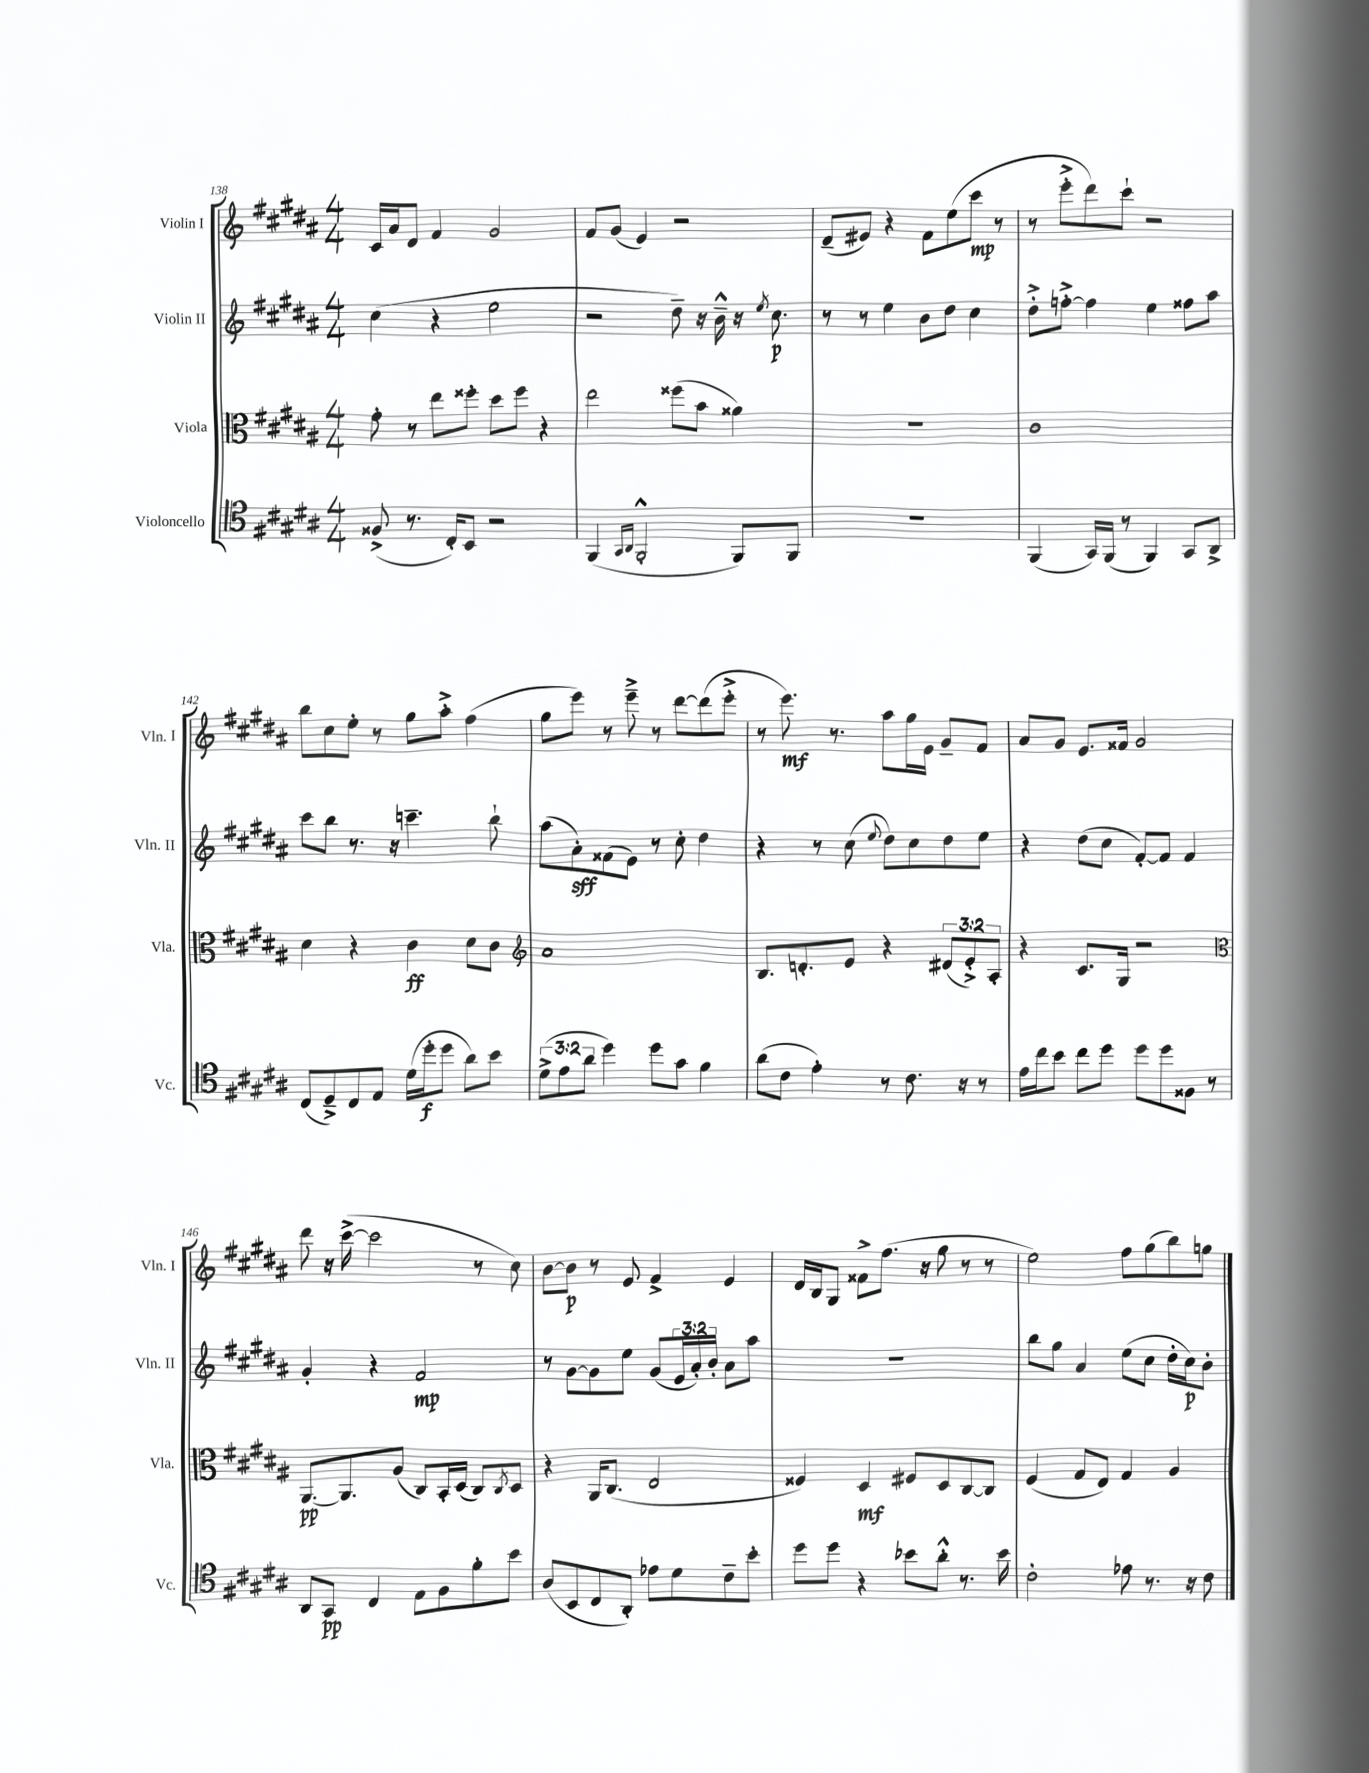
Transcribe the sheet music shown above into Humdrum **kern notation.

**kern	**dynam	**kern	**dynam	**kern	**dynam	**kern	**dynam
*part4	*part4	*part3	*part3	*part2	*part2	*part1	*part1
*staff4	*staff4	*staff3	*staff3	*staff2	*staff2	*staff1	*staff1
*I"Violoncello	*	*I"Viola	*	*I"Violin II	*	*I"Violin I	*
*I'Vc.	*	*I'Vla.	*	*I'Vln. II	*	*I'Vln. I	*
*clefC4	*	*clefC3	*	*clefG2	*	*clefG2	*
*k[f#c#g#d#a#]	*	*k[f#c#g#d#a#]	*	*k[f#c#g#d#a#]	*	*k[f#c#g#d#a#]	*
*M4/4	*	*M4/4	*	*M4/4	*	*M4/4	*
=138	=138	=138	=138	=138	=138	=138	=138
(8F##X^/	.	8g#'\	.	(4cc#\	.	16c#/LL	.
.	.	.	.	.	.	16a#/J	.
8.r	.	8r	.	.	.	8d#/J	.
.	.	8ee\L	.	4r	.	4f#/	.
16C#'/KL)	.	.	.	.	.	.	.
8BB/J	.	8ff##X'\J	.	.	.	.	.
2r	.	8dd#\L	.	2ee\	.	2g#/	.
.	.	8ff##\J	.	.	.	.	.
.	.	4r	.	.	.	.	.
=139	=139	=139	=139	=139	=139	=139	=139
(4FF#/	.	2ee\	.	2r	.	8f#/L	.
.	.	.	.	.	.	(8g#/J	.
16qqGG#/LL	.	.	.	.	.	.	.
16qqAA#/JJ	.	.	.	.	.	.	.
2FF#'^^/	.	.	.	.	.	4e/)	.
.	.	(8ff##X\L	.	8dd#~\)	.	2r	.
.	.	8b\J	.	16r	.	.	.
.	.	.	.	16b~^^\	.	.	.
8FF#/L)	.	4a##X\)	.	16r	.	.	.
.	.	.	.	8qee/	.	.	.
.	.	.	.	8.cc#\	p	.	.
8FF#/J	.	.	.	.	.	.	.
=140	=140	=140	=140	=140	=140	=140	=140
1r	.	1r	.	8r	.	(8d#~/L	.
.	.	.	.	8r	.	8e#X/J)	.
.	.	.	.	4ee\	.	4r	.
.	.	.	.	8b\L	.	8f#\L	.
.	.	.	.	8dd#\J	.	(8ee\	.
.	.	.	.	4cc#\	.	8ccc#\J	mp
.	.	.	.	.	.	8r	.
=141	=141	=141	=141	=141	=141	=141	=141
(4FF#/	.	1c#	.	8dd#'^\L	.	8r	.
.	.	.	.	[8ffn'^\J	.	8eee'^\L	.
16GG#/LL)	.	.	.	4ff\]	.	8ddd#\)	.
(16FF#/JJ	.	.	.	.	.	.	.
8r	.	.	.	.	.	8ccc#`\J	.
4FF#/)	.	.	.	4ee\	.	2r	.
8GG#/L	.	.	.	8ff##X\L	.	.	.
8AA#^/J	.	.	.	8aa#\J	.	.	.
!!LO:LB:g=z
=142	=142	=142	=142	=142	=142	=142	=142
(8C#/L	.	4d#\	.	8ccc#\L	.	8bb\L	.
8D#~^/)	.	.	.	8bb\J	.	8cc#\	.
8C#/	.	4r	.	8.r	.	8ee'\J	.
8E/J	.	.	.	.	.	8r	.
.	.	.	.	16r	.	.	.
(16d#\LL	.	4c#\	ff	4.cccn~\	.	8gg#\L	.
16dd#'\J	f	.	.	.	.	.	.
8dd#\J	.	.	.	.	.	8aa#'^\J	.
8a#\L)	.	8d#\L	.	.	.	(4ff#\	.
8b\J	.	8c#\J	.	8bb`\	.	.	.
=143	=143	=143	=143	=143	=143	=143	=143
*	*	*clefG2	*	*	*	*	*
(12d#^\L	.	1a#	.	(8aa#\L	.	8gg#\L	.
12e\	.	.	.	.	.	.	.
.	.	.	.	8a#'\)	sff	8eee\J)	.
12a#\J	.	.	.	.	.	.	.
4dd#\)	.	.	.	(8f##X\	.	8r	.
.	.	.	.	8e\J)	.	8eee~^\	.
8dd#\L	.	.	.	8r	.	8r	.
8g#\J	.	.	.	8cc#'\	.	[8ddd#\L	.
4f#\	.	.	.	4dd#\	.	(8ddd#\]	.
.	.	.	.	.	.	8eee'^\J	.
=144	=144	=144	=144	=144	=144	=144	=144
(8a#\L	.	8.B/L	.	4r	.	8r	.
8c#\J	.	.	.	.	.	8.eee\)	mf
.	.	8.dn'/	.	.	.	.	.
4e'\)	.	.	.	8r	.	.	.
.	.	.	.	.	.	8.r	.
.	.	8e/J	.	(8cc#\	.	.	.
.	.	.	.	8qqee/	.	.	.
8r	.	4r	.	8dd#\L)	.	8aa#\L	.
8.c#\	.	.	.	8cc#\	.	16gg#\L	.
.	.	.	.	.	.	16e\JJ	.
.	.	(12d#X/L	.	8dd#\	.	8g#~/L	.
16r	.	.	.	.	.	.	.
.	.	12e'^/)	.	.	.	.	.
8r	.	.	.	8ee\J	.	8f#/J	.
.	.	12A#'/J	.	.	.	.	.
=145	=145	=145	=145	=145	=145	=145	=145
16e\LL	.	4r	.	4r	.	8a#/L	.
16cc#\J	.	.	.	.	.	.	.
8b\J	.	.	.	.	.	8g#/J	.
8cc#\L	.	8.c#/L	.	(8dd#\L	.	8.e/L	.
8dd#\J	.	.	.	8cc#\J	.	.	.
.	.	16G#/Jk	.	.	.	16f##X/Jk	.
8dd#\L	.	2r	.	[8f#'/L)	.	2g#/	.
8dd#\	.	.	.	8f#/J]	.	.	.
8F##X\J	.	.	.	4f#/	.	.	.
8r	.	.	.	.	.	.	.
!!LO:LB:g=z
=146	=146	=146	=146	=146	=146	=146	=146
*	*	*clefC3	*	*	*	*	*
8AA#/L	.	[8.AA#/L	pp	4g#'/	.	8ddd#\	.
8GG#/J	pp	.	.	.	.	16r	.
.	.	8.AA#/]	.	.	.	([16ccc#^\	.
4C#/	.	.	.	4r	.	2ccc#\]	.
.	.	(8A#/J	.	.	.	.	.
8E\L	.	8C#/L)	.	2f#/	mp	.	.
8F#\	.	16BB'/L	.	.	.	.	.
.	.	(16D#/JJ	.	.	.	.	.
8f#'\	.	8C#/L)	.	.	.	8r	.
.	.	8qC#/	.	.	.	.	.
8b\J	.	8D#/J	.	.	.	8cc#\)	.
=147	=147	=147	=147	=147	=147	=147	=147
(8A#/L	.	4r	.	8r	.	[8b\L	.
8BB/	.	.	.	[8g#\L	.	8b\J]	p
8C#/	.	16AA#/KL	.	8g#\]	.	8r	.
.	.	(8.C#/J	.	.	.	.	.
8AA#'/J)	.	.	.	8ee\J	.	8e/	.
8e-X\L	.	2E/	.	(8g#/L	.	4f#^/	.
8d#\	.	.	.	24e/L	.	.	.
.	.	.	.	24a#'/)	.	.	.
.	.	.	.	24b'/JJ	.	.	.
8c#~\	.	.	.	8a#\L	.	4e/	.
8b'\J	.	.	.	8aa#\J	.	.	.
=148	=148	=148	=148	=148	=148	=148	=148
8dd#\L	.	4F##X/)	.	1r	.	16d#/LL	.
.	.	.	.	.	.	16B/J	.
8dd#\J	.	.	.	.	.	8G#/J	.
4r	.	4D#/	mf	.	.	8f##X^\L	.
.	.	.	.	.	.	(8.ff#\J	.
8b-X\L	.	8F#X/L	.	.	.	.	.
.	.	.	.	.	.	16r	.
8a#'^^\J	.	8D#/	.	.	.	8gg#\	.
8.r	.	[8C#/	.	.	.	8r	.
.	.	8C#/J]	.	.	.	8r	.
16b-\	.	.	.	.	.	.	.
=149	=149	=149	=149	=149	=149	=149	=149
2c#'\	.	(4F#/	.	8bb\L	.	2ee\)	.
.	.	.	.	8gg#\J	.	.	.
.	.	8G#/L	.	4a#/	.	.	.
.	.	8E/J)	.	.	.	.	.
8e-X\	.	4G#/	.	(8ee\L	.	8ff#\L	.
8.r	.	.	.	8cc#\J	.	(8gg#\	.
.	.	4A#/	.	16dd#'\LL	.	8bb\)	.
16r	.	.	.	16cc#\J)	p	.	.
8c#\	.	.	.	8b'\J	.	8ggn\J	.
==	==	==	==	==	==	==	==
*-	*-	*-	*-	*-	*-	*-	*-
